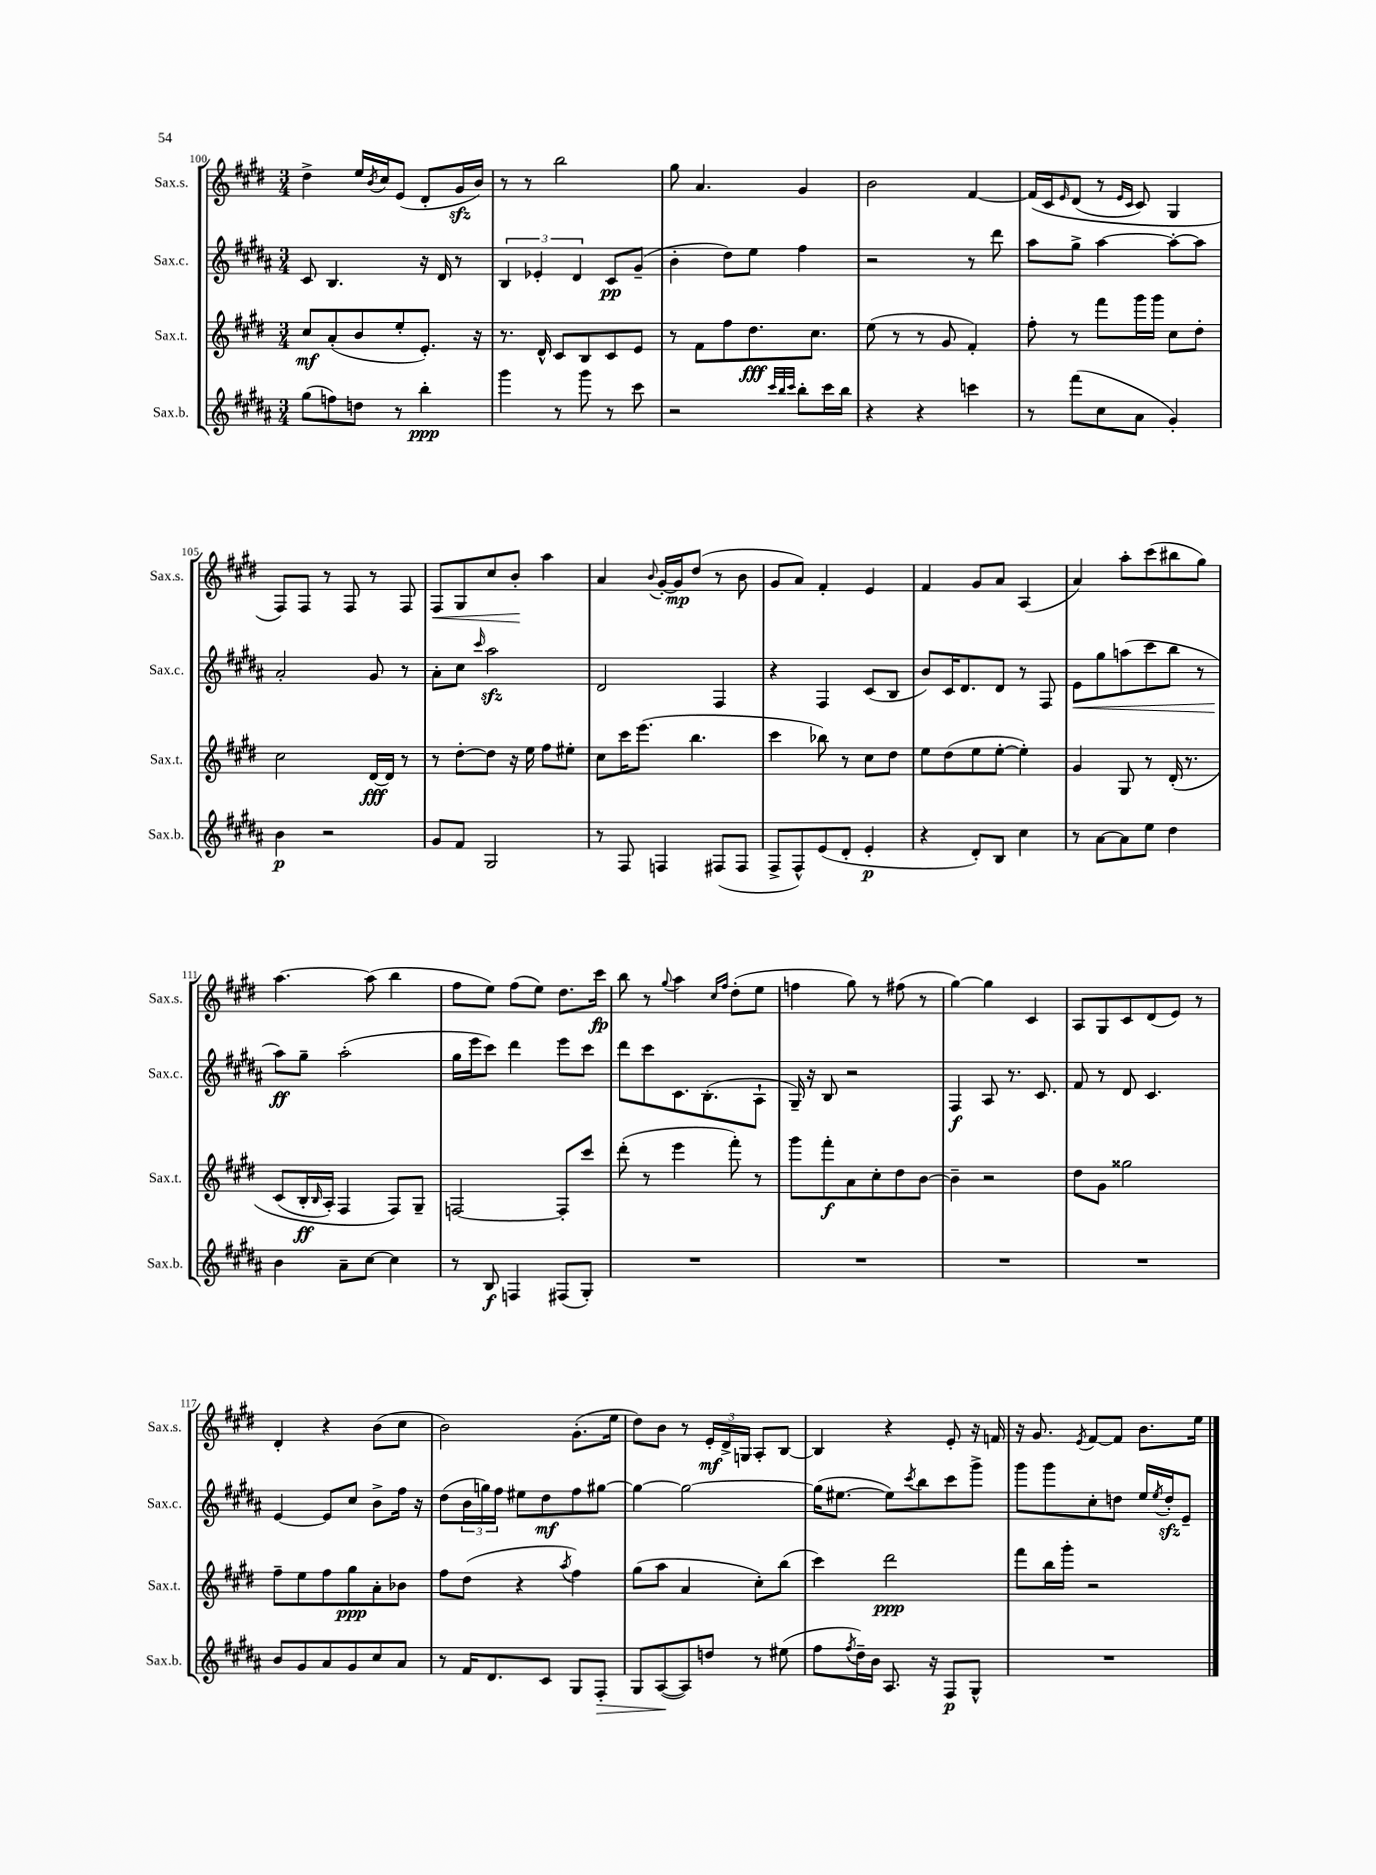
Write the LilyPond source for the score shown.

<<
\new StaffGroup <<
\new Staff = "s0" \with { instrumentName = "Sax.s." shortInstrumentName = "Sax.s." } {
    \clef treble \key e \major \numericTimeSignature \time 3/4
    dis''4-> e''16 \acciaccatura { b'8 } cis''16 e'8( dis'8-. gis'16\sfz b'16) |
    r8 r8 b''2 |
    gis''8 a'4. gis'4 |
    b'2 fis'4~ |
    fis'16\( cis'16 \grace { e'16 } dis'8( r8 \grace { e'16 cis'16 } cis'8) gis4 |
    fis8\) fis8 r8 fis8 r8 fis8 |
    fis8\< gis8 cis''8 b'8-.\! a''4 |
    a'4 \appoggiatura { b'8 } gis'16~-. gis'16\mp dis''8( r8 b'8 |
    gis'8 a'8) fis'4-. e'4 |
    fis'4 gis'8 a'8 a4( |
    a'4) a''8-. cis'''8( bis''8 gis''8) |
    a''4.~ a''8( b''4 |
    fis''8 e''8) fis''8( e''8) dis''8. cis'''16\fp |
    b''8 r8 \appoggiatura { gis''8 } a''4 \grace { cis''16 fis''16 } dis''8-.( e''8 |
    f''4 gis''8) r8 fis''8( r8 |
    gis''4~) gis''4 cis'4 |
    a8 gis8 cis'8 dis'8( e'8) r8 |
    dis'4-. r4 b'8( cis''8 |
    b'2) gis'8.-.( e''16 |
    dis''8) b'8 r8 \tuplet 3/2 { e'16-.\mf dis'16-> g16 } a8-. b8~ |
    b4 r4 e'8-. r16 f'16 |
    r16 gis'8. \acciaccatura { e'8 } fis'8~ fis'8 b'8. e''16 \bar "|." |
}
\new Staff = "s1" \with { instrumentName = "Sax.c." shortInstrumentName = "Sax.c." } {
    \clef treble \key b \major \numericTimeSignature \time 3/4
    cis'8 b4. r16 dis'16 r8 |
    \tuplet 3/2 { b4 ees'4-. dis'4 } cis'8\pp gis'8--( |
    b'4-. dis''8) e''8 fis''4 |
    r2 r8 dis'''8 |
    ais''8 gis''8-> ais''4~ ais''8~-. ais''8 |
    ais'2-. gis'8 r8 |
    ais'8-. cis''8 \grace { cis'''16 } ais''2\sfz |
    dis'2 fis4 |
    r4 fis4 cis'8( b8 |
    b'8) cis'16 dis'8. dis'8 r8 fis8 |
    e'8\< gis''8 a''8( cis'''8 b''8 r8 |
    ais''8\ff\!) gis''8-- ais''2-.( |
    gis''16 e'''16 cis'''8) dis'''4 e'''8 cis'''8 |
    dis'''8 cis'''8 cis'8. b8.-.( ais8-! |
    gis16--) r16 b8 r2 |
    fis4\f ais8 r8. cis'8. |
    fis'8 r8 dis'8 cis'4. |
    e'4~ e'8 cis''8 b'8-> fis''16 r16 |
    dis''8( \tuplet 3/2 { b'16 g''16) fis''16 } eis''8 dis''8\mf fis''8 gis''8~ |
    gis''4~ gis''2~ |
    gis''16( eis''8.~ eis''8) \acciaccatura { cis'''8 } b''8 cis'''8 gis'''8-> |
    gis'''8 gis'''8 cis''8-. d''8 e''16 \acciaccatura { e''8 } d''16-.\sfz e'8-- \bar "|." |
}
\new Staff = "s2" \with { instrumentName = "Sax.t." shortInstrumentName = "Sax.t." } {
    \clef treble \key e \major \numericTimeSignature \time 3/4
    cis''8\mf a'8-.( b'8 e''8-. e'8.-.) r16 |
    r8. dis'16-^ cis'8 b8 cis'8 e'8 |
    r8 fis'8 fis''8 dis''8.\fff cis''8. |
    e''8( r8 r8 gis'8 fis'4-.) |
    fis''8-. r8 fis'''8 gis'''16 gis'''16 cis''8 dis''8-. |
    cis''2 dis'16~\fff dis'16 r8 |
    r8 dis''8~-. dis''8 r16 e''16 fis''8 eis''8-. |
    cis''8 cis'''16 e'''8.( b''4. |
    cis'''4 bes''8) r8 cis''8 dis''8 |
    e''8 dis''8( e''8 e''8~-. e''4-.) |
    gis'4 gis8 r8 dis'16-.\( r8. |
    cis'8( b16-.\ff \grace { b16 } a16-.) fis4 fis8\) gis8-- |
    f2~ f8-. cis'''8 |
    dis'''8-.( r8 e'''4 fis'''8-.) r8 |
    gis'''8 fis'''8-.\f a'8 cis''8-. dis''8 b'8~ |
    b'4-- r2 |
    dis''8 gis'8 gisis''2 |
    fis''8-- e''8 fis''8 gis''8\ppp a'8-. bes'8 |
    fis''8 dis''8( r4 \acciaccatura { a''8 } fis''4) |
    gis''8( a''8 a'4 cis''8-.) b''8( |
    cis'''4) dis'''2\ppp |
    fis'''8 b''16 gis'''16-. r2 \bar "|." |
}
\new Staff = "s3" \with { instrumentName = "Sax.b." shortInstrumentName = "Sax.b." } {
    \clef treble \key b \major \numericTimeSignature \time 3/4
    gis''8( f''8) d''8 r8 b''4-.\ppp |
    gis'''4 r8 gis'''8 r8 cis'''8 |
    r2 \grace { cis'''32 b''32 cis'''32 } b''8-. cis'''16 b''16 |
    r4 r4 c'''4 |
    r8 fis'''8( cis''8 ais'8 gis'4-.) |
    b'4\p r2 |
    gis'8 fis'8 gis2 |
    r8 fis8 f4 fis8( fis8 |
    fis8-> fis8-^) e'8( dis'8-. e'4-.\p |
    r4 dis'8-.) b8 cis''4 |
    r8 ais'8~ ais'8 e''8 dis''4 |
    b'4 ais'8-- cis''8~ cis''4 |
    r8 b8\f f4 fis8( gis8-.) |
    R2. |
    R2. |
    R2. |
    R2. |
    b'8 gis'8 ais'8 gis'8 cis''8 ais'8 |
    r8 fis'16 dis'8. cis'8 gis8 fis8-.\> |
    gis8 ais8~\!( ais8) d''8 r8 eis''8( |
    fis''8 \acciaccatura { fis''8 } dis''16--) b'16 ais8. r16 fis8\p gis8-^ |
    R2. \bar "|." |
}
>>
>>
\layout { \context { \Score currentBarNumber = #100 } }
